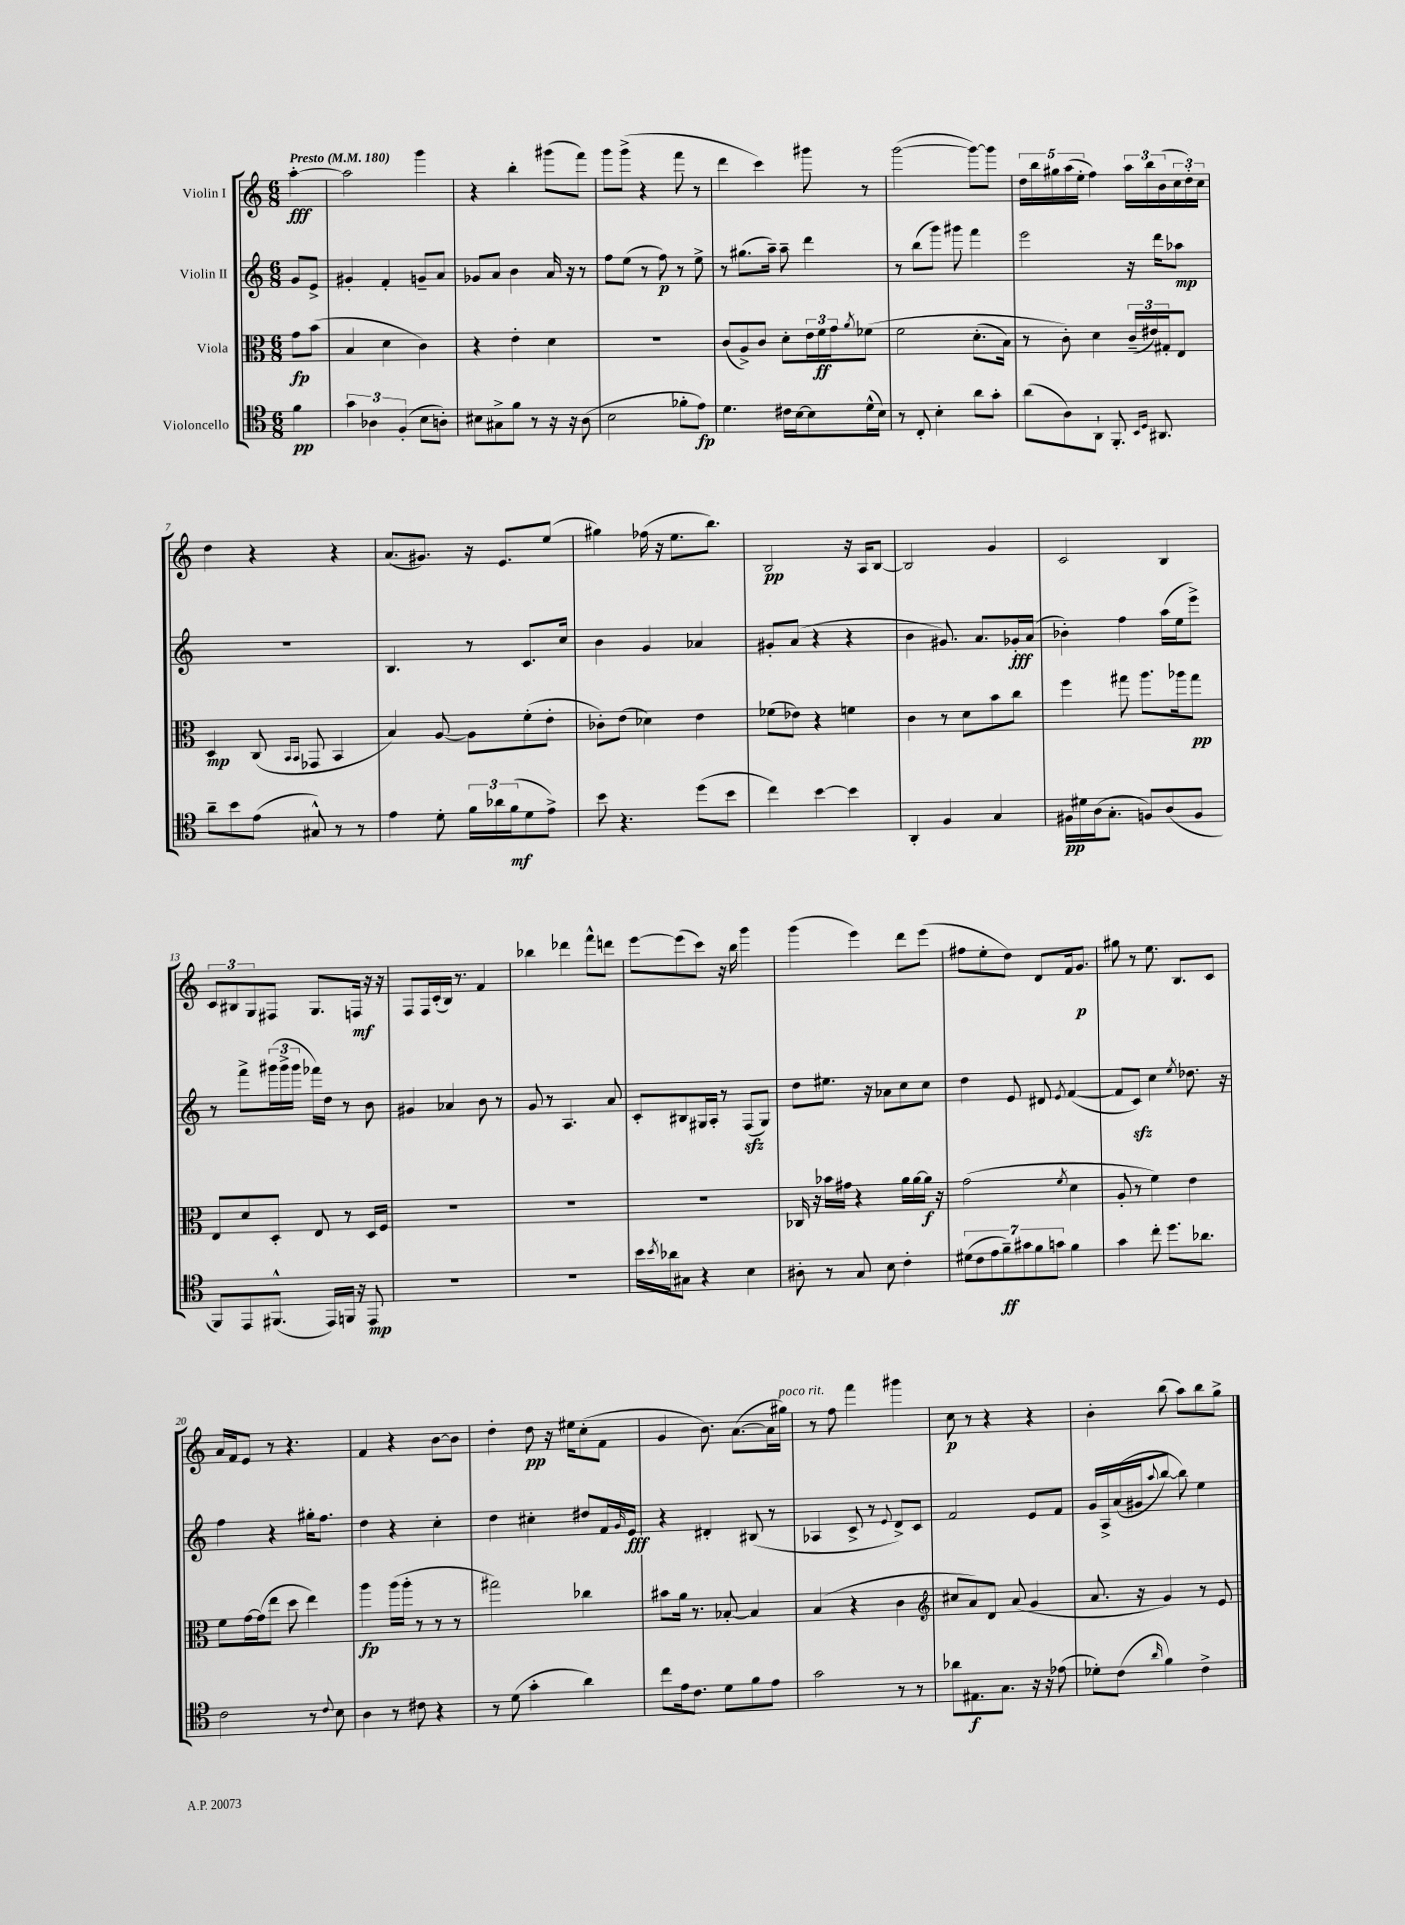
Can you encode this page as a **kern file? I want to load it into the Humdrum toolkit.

**kern	**kern	**kern	**kern
*staff4	*staff3	*staff2	*staff1
*clefC4	*clefC3	*clefG2	*clefG2
*k[]	*k[]	*k[]	*k[]
*M6/8	*M6/8	*M6/8	*M6/8
*MM180	*MM180	*MM180	*MM180
4f	8g	8g	[4aa'
.	(8b	8e^	.
=	=	=	=
6g	4B	4g#'	2aa]
6A-	.	.	.
.	4d	4f'	.
(6F'	.	.	.
8B	4c)	8g~	4ggg
8A')	.	8a	.
=	=	=	=
8B#	4r	8g-	4r
8G#^	.	8a	.
8f	4e'	4b	4bb'
8r	.	.	.
16r	4d	16a	(8ggg#
16r	.	16r	.
(8A	.	8r	8fff)
=	=	=	=
2B	2.r	8ff	8ggg
.	.	(8ee	(8ggg^
.	.	8r	4r
.	.	8ff)	.
8f-'	.	8r	8fff
8e)	.	8ee^	8r
=	=	=	=
4.d	(8c	8r	4ddd
.	8A^)	(8.gg#	.
.	8c	.	4ccc)
.	.	16aa~)	.
16c#	8d'	8aa~	.
[16B	.	.	.
8B]	24e	4ddd	8ggg#
.	24f	.	.
.	24g	.	.
.	8qa	.	.
(16d^^	&(8f-	.	8r
16B)	.	.	.
=	=	=	=
8r	2f	8r	([2ggg
8C'	.	(8bb	.
4B'	.	8ggg)	.
.	.	8ggg#	.
8a	(8.d'	4fff	8ggg_)
8g'	.	.	8ggg]
.	16B)	.	.
=	=	=	=
(8a	8r	2eee	20dd
.	.	.	20bb
.	.	.	20gg#
8A)	8c'&)	.	.
.	.	.	(20aa
.	.	.	20ee'
8AA`	4d	.	4ff)
8.FF'	.	.	.
.	(24c~	16r	24aa
.	24e#)	.	24bb
16qqBB	.	.	.
16qqD	.	.	.
8.AA#	.	16ddd	.
.	24G#'	.	(24b
.	8E	8aa-	24cc
.	.	.	24dd')
.	.	.	24cc
=	=	=	=
8a~	4D	2.r	4dd
8b	.	.	.
(8e	(8C	.	4r
.	16qqBB	.	.
.	16qqBB	.	.
8G#^^)	8GG-	.	.
8r	4BB	.	4r
8r	.	.	.
=	=	=	=
4e	4B)	4.B	(8.a
.	.	.	8.g#)
8d'	[8A	.	.
24f	8A]	8r	16r
24a-	.	.	.
.	.	.	8.e
(24f	.	.	.
8d	(8f'	8.c	.
8e^)	8e'	.	(8ee
.	.	16cc	.
=	=	=	=
8b	8c-')	4b	4gg#)
4.r	(8e	.	.
.	4d-)	4g	(16ff-
.	.	.	16r
.	.	.	8.ee
(8dd	4e	4a-	.
.	.	.	8.bb)
8b	.	.	.
=	=	=	=
4cc)	(8f-	8g#'	2B
.	8e-)	(8a	.
[4b	4r	4r	.
4b]	4f	4r	16r
.	.	.	16A
.	.	.	[8B
=	=	=	=
4AA'	4c	4b	2B]
4F	8r	8.g#)	.
.	8d	.	.
.	.	8.a	.
4G	8b	.	4g
.	8cc	16g-'	.
.	.	(16a	.
=	=	=	=
16F#	4ff	4b-')	2c
16d#	.	.	.
(16A	.	.	.
8.G'	.	.	.
.	8gg#	4ff	.
8F)	8.aa	.	.
(8A	.	(16aa	4B
.	16aa-	16ee	.
8F	8gg#	8eee^)	.
=	=	=	=
8FF)	8E	8r	12c
.	.	.	12B#
8EE	8d	8fff^	.
.	.	.	12G
(8.FF#^^	8D'	(24ggg#	8F#
.	.	24ggg#^	.
.	.	24ggg#	.
.	8E	16fff-)	8.G
16EE)	.	16dd	.
16FF	8r	8r	.
16r	.	.	16F
8EE	16D	8b	16r
.	16F	.	16r
=	=	=	=
2.r	2.r	4g#	8F
.	.	.	16F
.	.	.	(16c'
.	.	4a-	16B)
.	.	.	8.r
.	.	8b	4f
.	.	8r	.
=	=	=	=
2.r	2.r	8g	4bb-
.	.	8r	.
.	.	4.A	4ddd-
.	.	.	8fff^^
.	.	8a	8ddd
=	=	=	=
16b	2.r	8c'	[8eee
8qb	.	.	.
16a-	.	.	.
8G#	.	8B#	(8eee]
4r	.	16G#	8ccc)
.	.	16A'	.
.	.	8r	16r
.	.	.	16bb
4B	.	(8F	4ggg
.	.	8G#)	.
=	=	=	=
8A#'	16C-	8dd	(4ggg
.	16r	.	.
8r	16b-	8.ee#	.
.	16g#	.	.
8G	4r	.	4eee)
.	.	16r	.
8B	.	8a-	.
4c'	16a	8cc	8ddd
.	[16a	.	.
.	16a]	8cc	(8eee
.	16r	.	.
=	=	=	=
(14d#	(2g	4dd	8ff#
14c	.	.	.
.	.	.	8ee'
14e	.	.	.
14f~)	.	.	.
.	.	8e	8dd)
14g#	.	.	.
14f	.	.	.
.	.	8d#	8d
14g	.	.	.
.	8qf	8qe	.
4f	4d	([4f	16f
.	.	.	8.g
=	=	=	=
4g	8A'	8f]	8gg#
.	8r	8c)	8r
8cc'	4f)	4cc	8.ee
8.dd	.	.	.
.	.	.	8.B
.	.	8qee	.
.	4e	8.dd-	.
8.a-	.	.	.
.	.	.	8c
.	.	16r	.
=	=	=	=
2c	8f	4ff	16a
.	.	.	16f
.	[16g	.	8e
.	(16g]	.	.
.	8ee	4r	8r
.	8dd	.	4.r
8r	4ee)	16gg#'	.
.	.	8.ff	.
8qqc	.	.	.
8B	.	.	.
=	=	=	=
4A	4aa	4dd	4f
8r	(16aa	4r	4r
.	16aa'	.	.
8c#	8r	.	.
4r	8r	4cc'	[8b
.	8r	.	8b]
=	=	=	=
8r	2gg#)	4dd	4dd'
(8d	.	.	.
4g'	.	4cc#'	8dd
.	.	.	16r
.	.	.	16ee#
4a)	4cc-	8dd#	(8cc'
.	.	16f	8f
.	.	16qqg	.
.	.	16e	.
=	=	=	=
8cc	8b#	4r	4g
16e	16a	.	.
8.c	8.r	.	.
.	.	4d#'	8.b)
8d	[8B-'	.	.
.	.	.	([8.a
8f	4B-]	(8B#	.
8e	.	8r	16a]
.	.	.	16gg#)
=	=	=	=
2g	(4B	4A-	8r
.	.	.	8ff
.	4r	8c^	4fff
.	.	8r	.
.	.	8qqe	.
8r	4c	8d^)	4ggg#
8r	.	8c	.
=	=	=	=
*	*clefG2	*	*
8a-	8cc#	2f	8cc
8.E#	8a)	.	8r
.	8d	.	4r
8.G	.	.	.
.	(8a	.	.
16r	4g	8e	4r
16r	.	.	.
(8e-	.	8f	.
=	=	=	=
8d-')	8.a	16g	4b'
.	.	16A^	.
(8c	.	&((16a	.
.	16r	16g#	.
16qqa	.	8qqaa	.
4f)	4g)	[8bb)	(8bb
.	.	8bb]&)	8aa)
4c^	8r	4ee	8bb
.	8e	.	8gg^
==	==	==	==
*-	*-	*-	*-
